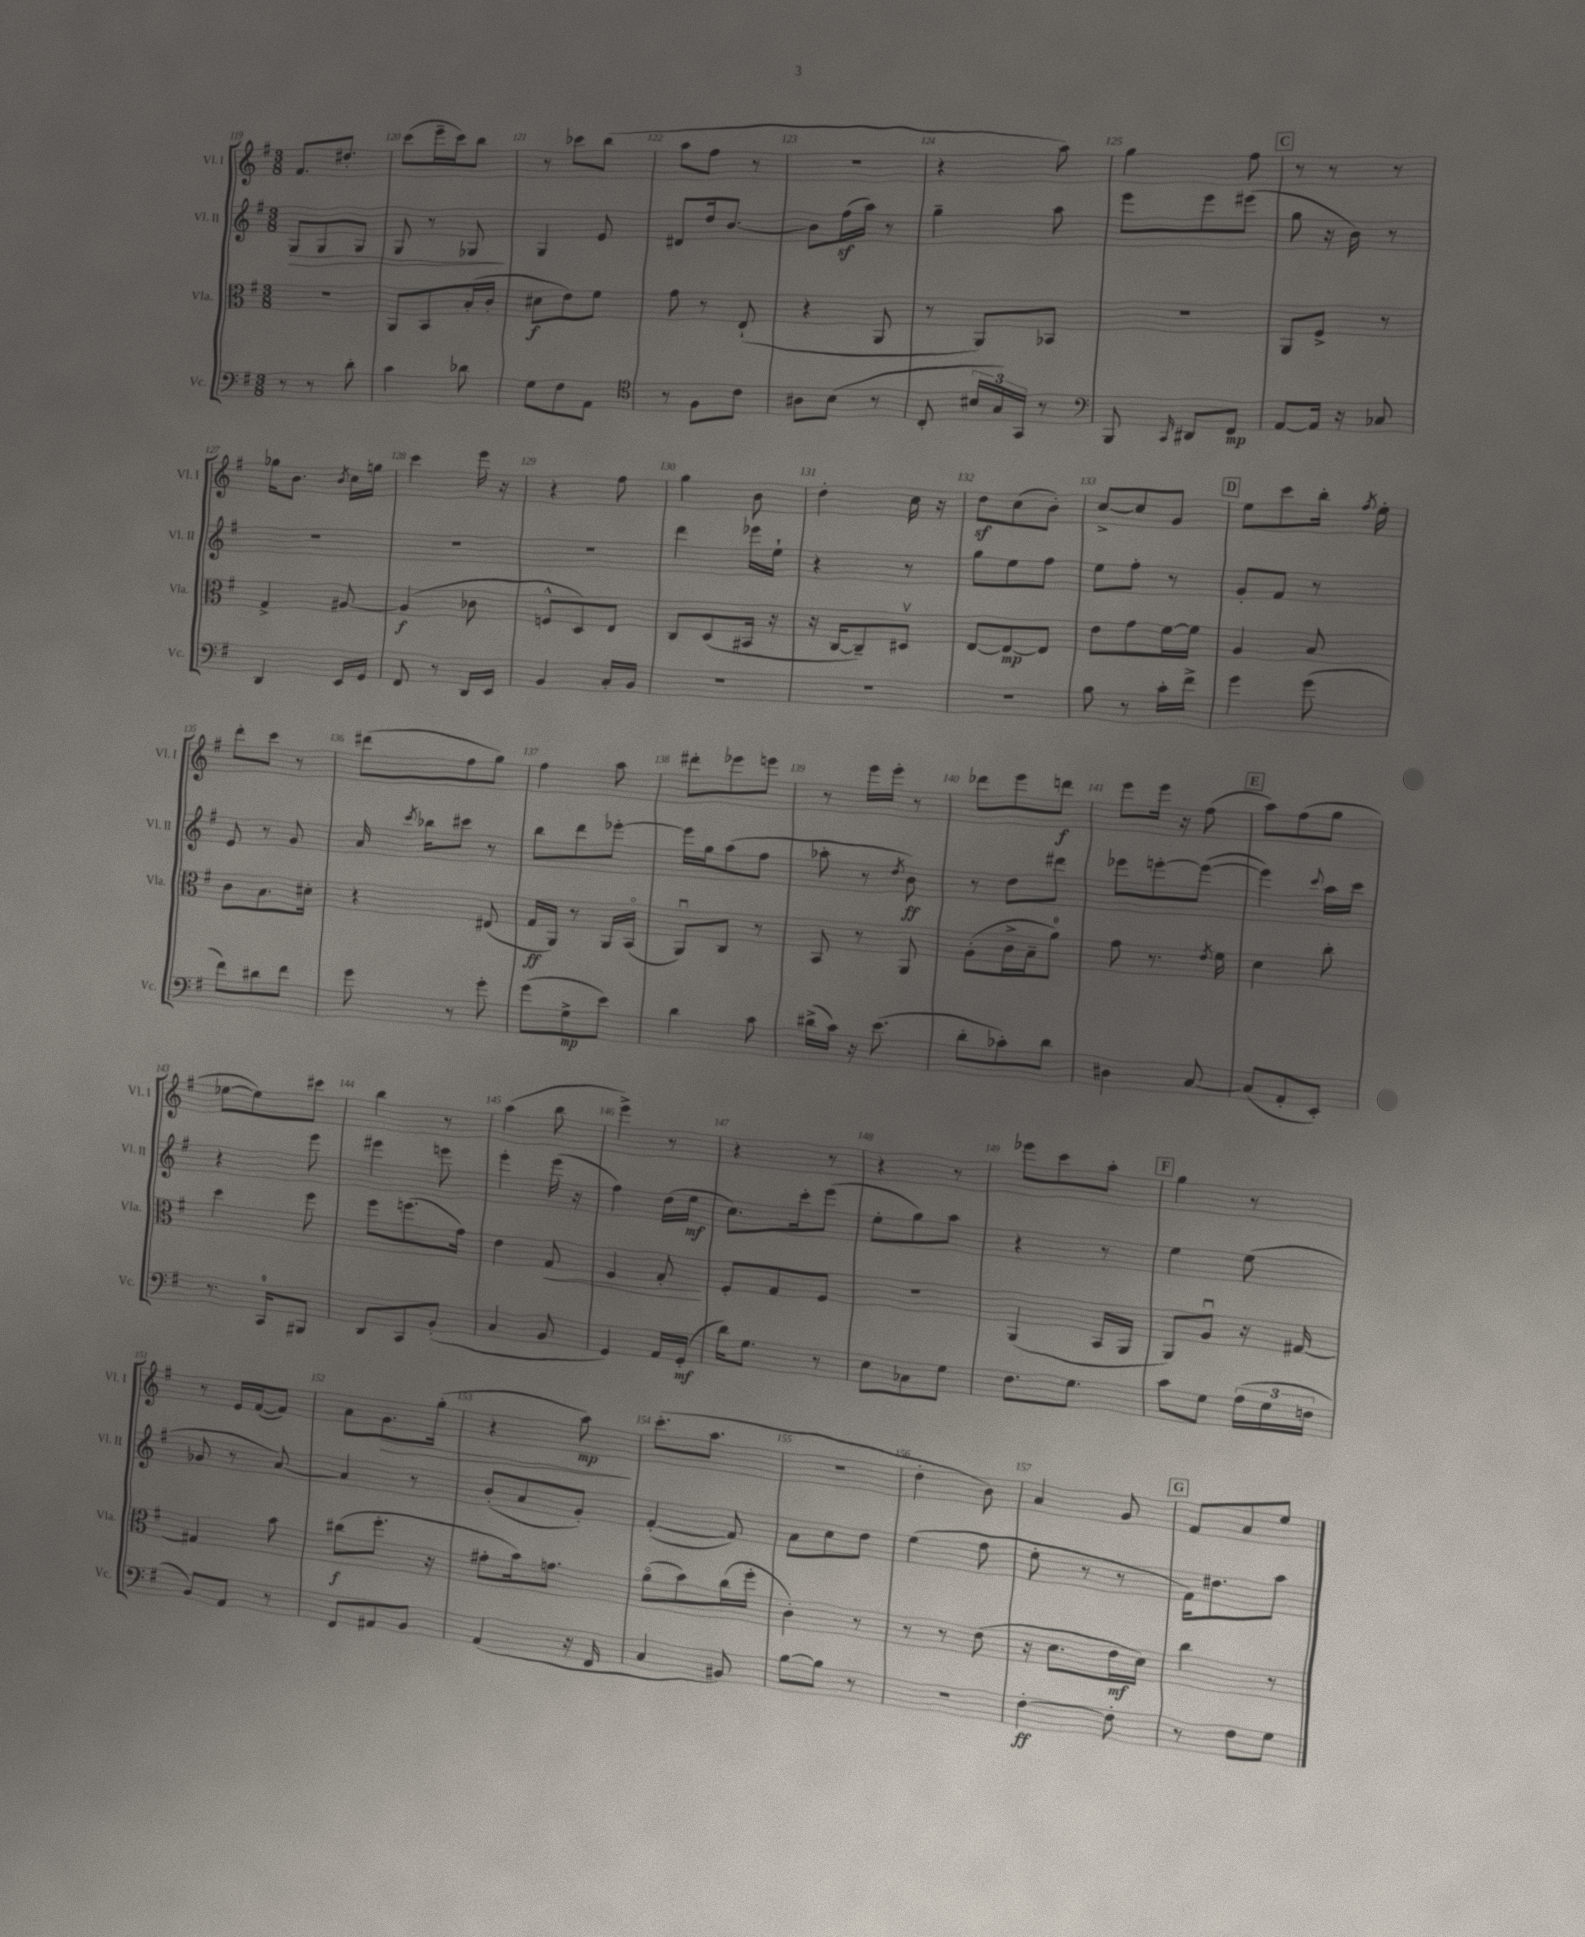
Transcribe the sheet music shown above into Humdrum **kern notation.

**kern	**dynam	**kern	**dynam	**kern	**dynam	**kern	**dynam
*part4	*part4	*part3	*part3	*part2	*part2	*part1	*part1
*staff4	*staff4	*staff3	*staff3	*staff2	*staff2	*staff1	*staff1
*I"Vc.	*	*I"Vla.	*	*I"Vl. II	*	*I"Vl. I	*
*I'Vc.	*	*I'Vla.	*	*I'Vl. II	*	*I'Vl. I	*
*clefF4	*	*clefC3	*	*clefG2	*	*clefG2	*
*k[f#]	*	*k[f#]	*	*k[f#]	*	*k[f#]	*
*M3/8	*	*M3/8	*	*M3/8	*	*M3/8	*
=119	=119	=119	=119	=119	=119	=119	=119
!	!	!	!	!	!LO:HP:b	!	!
8r	.	4.r	.	8G/L	>	8.f#/L	.
8r	.	.	.	8G/	.	.	.
.	.	.	.	.	.	8.dd#X'/J	.
8d'\	.	.	.	8G/J	.	.	.
=120	=120	=120	=120	=120	=120	=120	=120
4c\	.	8AA/L	.	8G/	.	(8ccc\L	.
.	.	8BB/	.	8r	.	16eee~\L	.
.	.	.	.	.	.	16ccc\J)	.
8d-X\	.	(16B'/L	.	8G-X/	.	8bb\J	.
.	.	16c'/JJ	.	.	.	.	.
.	.	.	.	.	]	.	.
=121	=121	=121	=121	=121	=121	=121	=121
8G\L	.	8d#X\L	f	4G/	.	8r	.
8F#\	.	8e\)	.	.	.	8ccc-X\L	.
8AA\J	.	8f#\J	.	8e/	.	(8bb\J	.
=122	=122	=122	=122	=122	=122	=122	=122
*clefC4	*	*	*	*	*	*	*
8r	.	8g\	.	8d#X/L	.	8aa\L	.
8F#\L	.	8r	.	16dd/k	.	8ff#\J	.
.	.	.	.	[8.b/J	.	.	.
8c\J	.	(8E`/	.	.	.	8r	.
=123	=123	=123	=123	=123	=123	=123	=123
8A#X\L	.	4r	.	8b\L]	.	4.r	.
(8B\J	.	.	.	(16ff#z\L	.	.	.
.	.	.	.	16aa\JJ)	.	.	.
8r	.	8AA/	.	8r	.	.	.
=124	=124	=124	=124	=124	=124	=124	=124
8C'/	.	8r	.	4gg~\	.	4r	.
24B#X/LL	.	8AA/L)	.	.	.	.	.
24G/)	.	.	.	.	.	.	.
24GG/JJ	.	.	.	.	.	.	.
8r	.	8BB-X/J	.	8aa\	.	8aa\)	.
=125	=125	=125	=125	=125	=125	=125	=125
*clefF4	*	*	*	*	*	*	*
8BBB/	.	4.r	.	8eee\L	.	4gg\	.
16qqCC/	.	.	.	.	.	.	.
8DD#X/L	.	.	.	8eee\	.	.	.
8FF#/J	mp	.	.	(8eee#X\J	.	8ff#\	.
!!LO:REH:place=s1:t=C
=126	=126	=126	=126	=126	=126	=126	=126
[8AA/L	.	8AA/L	.	8gg\	.	8r	.
16AA/Jk]	.	8F#^/J	.	16r	.	8r	.
16r	.	.	.	16b\)	.	.	.
8C-X/	.	8r	.	8r	.	8r	.
!!LO:LB:g=z
=127	=127	=127	=127	=127	=127	=127	=127
4DD/	.	4G^/	.	4.r	.	16gg-X\KL	.
.	.	.	.	.	.	8.b\J	.
.	.	.	.	.	.	8qb/	.
16EE/LL	.	[8A#X/	.	.	.	16cc\LL	.
16GG/JJ	.	.	.	.	.	16ggn\JJ	.
=128	=128	=128	=128	=128	=128	=128	=128
8FF#/	.	(4A#/]	f	4.r	.	4ccc\	.
8r	.	.	.	.	.	.	.
16DD/LL	.	8c-X\	.	.	.	16eee\	.
16EE/JJ	.	.	.	.	.	16r	.
=129	=129	=129	=129	=129	=129	=129	=129
4BB/	.	8Fn^^/L	.	4.r	.	4r	.
.	.	8D/)	.	.	.	.	.
16C'/LL	.	8E/J	.	.	.	8ff#\	.
16BB/JJ	.	.	.	.	.	.	.
=130	=130	=130	=130	=130	=130	=130	=130
4.r	.	8C/L	.	4ddd\	.	4gg\	.
.	.	(8D/	.	.	.	.	.
.	.	16BB#X/Jk	.	16eee-X\LL	.	8b\	.
.	.	16r	.	16ee`\JJ	.	.	.
=131	=131	=131	=131	=131	=131	=131	=131
4.r	.	16r	.	4r	.	4dd'\	.
.	.	[16C/KL	.	.	.	.	.
.	.	8C~/])	.	.	.	.	.
.	.	8D#Xv/J	.	8r	.	16cc\	.
.	.	.	.	.	.	16r	.
=132	=132	=132	=132	=132	=132	=132	=132
4.r	.	[8E/L	.	8gg\L	.	8ddz\L	.
.	.	8E/_	mp	8ee\	.	(8cc\	.
.	.	8E/J]	.	8ff#\J	.	8b'\J)	.
=133	=133	=133	=133	=133	=133	=133	=133
8B\	.	8e\L	.	8ee\L	.	[8cc^/L	.
8r	.	8g\	.	8ff#'\J	.	8cc/]	.
16c'\LL	.	[16f#\L	.	8r	.	8g/J	.
16f#^\JJ	.	16f#\JJ]	.	.	.	.	.
!!LO:REH:place=s1:t=D
=134	=134	=134	=134	=134	=134	=134	=134
4g\	.	4A/	.	8g'/L	.	8ee\L	.
.	.	.	.	8f#/J	.	8ccc\	.
(8g\	.	8B/	.	8r	.	16bb'\Jk	.
.	.	.	.	.	.	8qff#/	.
.	.	.	.	.	.	16ee'\	.
!!LO:LB:g=z
=135	=135	=135	=135	=135	=135	=135	=135
8f#\L)	.	8c\L	.	8e/	.	8ddd'\L	.
8d#X\	.	8.B\	.	8r	.	8ccc\J	.
8f#\J	.	.	.	8g/	.	8r	.
.	.	16d#X'\Jk	.	.	.	.	.
=136	=136	=136	=136	=136	=136	=136	=136
8g\	.	4r	.	16a/	.	(8ddd#X\L	.
.	.	.	.	8qccc/	.	.	.
.	.	.	.	16bb-X\KL	.	.	.
8r	.	.	.	8ccc#X\J	.	8ff#\	.
8g'\	.	(8E#X/	.	8r	.	8gg\J)	.
=137	=137	=137	=137	=137	=137	=137	=137
(8g\L	.	16G/LL	ff	8bb\L	.	4ff#\	.
.	.	16AA/JJ)	.	.	.	.	.
8G^\	mp	8r	.	8ddd\	.	.	.
8e\J)	.	16AA/LL	.	[8eee-X'\J	.	8aa\	.
.	.	(16BB/JJ	.	.	.	.	.
=138	=138	=138	=138	=138	=138	=138	=138
4d\	.	8AAu/L)	.	16eee-\LL]	.	8ddd#X'\L	.
.	.	.	.	16gg\J	.	.	.
.	.	8C/J	.	(8aa\	.	8eee-X\	.
8c\	.	8r	.	8ff#\J	.	8eeen\J	.
=139	=139	=139	=139	=139	=139	=139	=139
(16d#X^\LL	.	8BB/	.	8aa-X'\	.	8r	.
16c\JJ)	.	.	.	.	.	.	.
16r	.	8r	.	8r	.	16eee\LL	.
(8.e\	.	.	.	.	.	16eee'\JJ	.
.	.	.	.	8qdd/	.	.	.
.	.	8AA/	.	8b\)	ff	8r	.
=140	=140	=140	=140	=140	=140	=140	=140
8d'\L	.	(8A'\L	.	8r	.	8ddd-X\L	.
8c-X'\)	.	16c^\L	.	8dd\L	.	8eee\	.
.	.	16B~\J	.	.	.	.	.
8d\J	.	8a\J)	.	8ddd#X\J	.	8dddn\J	f
=141	=141	=141	=141	=141	=141	=141	=141
4D#X\	.	8g\	.	8eee-X\L	.	8eee\L	.
.	.	8.r	.	[8eeen'\	.	16eee\Jk	.
.	.	.	.	.	.	16r	.
[8C/	.	.	.	(8eee\J_	.	(8ff#\	.
.	.	8qe/	.	.	.	.	.
.	.	16f#\	.	.	.	.	.
!!LO:REH:place=s1:t=E
=142	=142	=142	=142	=142	=142	=142	=142
(8C/L]	.	4d\	.	4eee\])	.	8aa\L)	.
8AA'/	.	.	.	.	.	(8ff#\	.
.	.	.	.	8qqccc/	.	.	.
8EE'/J)	.	8cc'\	.	16aa\LL	.	8gg\J	.
.	.	.	.	16ccc\JJ	.	.	.
!!LO:LB:g=z
=143	=143	=143	=143	=143	=143	=143	=143
8.r	.	4dd\	.	4r	.	[8ee-X\L	.
.	.	.	.	.	.	8ee-\])	.
16CC/KL	.	.	.	.	.	.	.
8BBB#X/J	.	8ff#\	.	8eee\	.	8ccc#X\J	.
=144	=144	=144	=144	=144	=144	=144	=144
8DD/L	.	8ff#\L	.	4eee#X\	.	4bb\	.
8CC/	.	(8.ffn\	.	.	.	.	.
(8BB'/J	.	.	.	8eeen\	.	8r	.
.	.	16g\Jk)	.	.	.	.	.
=145	=145	=145	=145	=145	=145	=145	=145
4C/	.	4e\	.	4eee'\	.	(4aa\	.
!	!	!	!LO:HP:b	!	!	!	!
8BB/	.	8G/	<	(16eee\	.	8bb\	.
.	.	.	.	16r	.	.	.
=146	=146	=146	=146	=146	=146	=146	=146
4GG/)	.	4F#/	.	4ff#\)	.	4eee^\)	.
16AA/LL	.	8G'/	.	(16dd\LL	.	8r	.
(16GG'/JJ	mf	.	.	16ee\JJ	mf	.	.
.	.	.	[	.	.	.	.
=147	=147	=147	=147	=147	=147	=147	=147
16d\KL)	.	8F#'/L	.	8.cc\L)	.	4r	.
8.G\J	.	.	.	.	.	.	.
.	.	8G/	.	.	.	.	.
.	.	.	.	16ccc'\k	.	.	.
8r	.	8F#/J	.	(8eee\J	.	8r	.
=148	=148	=148	=148	=148	=148	=148	=148
8E\L	.	4.r	.	8ee'\L	.	4r	.
8C-X\	.	.	.	8gg\)	.	.	.
8G\J	.	.	.	8aa\J	.	8r	.
=149	=149	=149	=149	=149	=149	=149	=149
8.F#\L	.	(4AA/	.	4r	.	8eee-X\L	.
.	.	.	.	.	.	8ccc\	.
8.G\J	.	.	.	.	.	.	.
.	.	16BB/LL	.	8r	.	8aa'\J	.
.	.	16AA/JJ	.	.	.	.	.
!!LO:REH:place=s1:t=F
=150	=150	=150	=150	=150	=150	=150	=150
8c\L	.	8AA/L)	.	4ee\	.	4gg\	.
8G\J	.	8Au/J	.	.	.	.	.
(24A\LL	.	16r	.	(8ee\	.	8r	.
24G\	.	.	.	.	.	.	.
.	.	[16G#X/	.	.	.	.	.
24Fn\JJ	.	.	.	.	.	.	.
!!LO:LB:g=z
=151	=151	=151	=151	=151	=151	=151	=151
8BB/L)	.	4G#X/]	.	8g-X/	.	8r	.
8AA/J	.	.	.	8r	.	16e/LL	.
.	.	.	.	.	.	([16f#/J	.
8r	.	8b\	.	[8a/)	.	8f#/J])	.
=152	=152	=152	=152	=152	=152	=152	=152
8FF#/L	.	(8cc#X\L	f	4a/]	.	8a\L	.
!	!	!	!	!	!	!	!LO:HP:b
8AA#X/	.	8.ff#'\J	.	.	.	8.g\	>
8BB/J	.	.	.	8r	.	.	.
.	.	16r	.	.	.	(16gg'\Jk	.
=153	=153	=153	=153	=153	=153	=153	=153
(4AA/	.	8g#X'\L	.	(8b'/L	.	4r	.
.	.	16b\k)	.	8a/	.	.	.
.	.	8.gn\J	.	.	.	.	.
16r	.	.	.	8g'/J)	.	8aa\)	mp
16FF#/	.	.	.	.	.	.	.
.	.	.	.	.	.	.	]
=154	=154	=154	=154	=154	=154	=154	=154
4C/	.	(8a\L	.	([4f#'/	.	(8.ccc'\L	.
.	.	8b\)	.	.	.	.	.
.	.	.	.	.	.	8.aa\J	.
8BB#X/)	.	(16cc\L	.	8f#/])	.	.	.
.	.	16ff#'\JJ	.	.	.	.	.
=155	=155	=155	=155	=155	=155	=155	=155
[8B\L	.	4c'\)	.	8a\L	.	4.r	.
8B\J]	.	.	.	8cc\	.	.	.
8r	.	8r	.	8dd\J	.	.	.
=156	=156	=156	=156	=156	=156	=156	=156
4.r	.	8r	.	(4ee\	.	4dd'\	.
.	.	8r	.	.	.	.	.
.	.	(8e\	.	8ff#\	.	8b\)	.
=157	=157	=157	=157	=157	=157	=157	=157
[4F#'\	ff	16r	.	8ee'\	.	4a/	.
.	.	8.d\L	.	.	.	.	.
.	.	.	.	8r	.	.	.
8F#'\]	.	16e\L	mf	8r	.	8g/	.
.	.	16d\JJ)	.	.	.	.	.
!!LO:REH:place=s1:t=G
=158	=158	=158	=158	=158	=158	=158	=158
8r	.	4cc\	.	16f#\KL)	.	8f#/L	.
.	.	.	.	8.dd#X\	.	.	.
8F#\L	.	.	.	.	.	8a/	.
8G\J	.	8r	.	8aa\J	.	8ee/J	.
==	==	==	==	==	==	==	==
*-	*-	*-	*-	*-	*-	*-	*-
